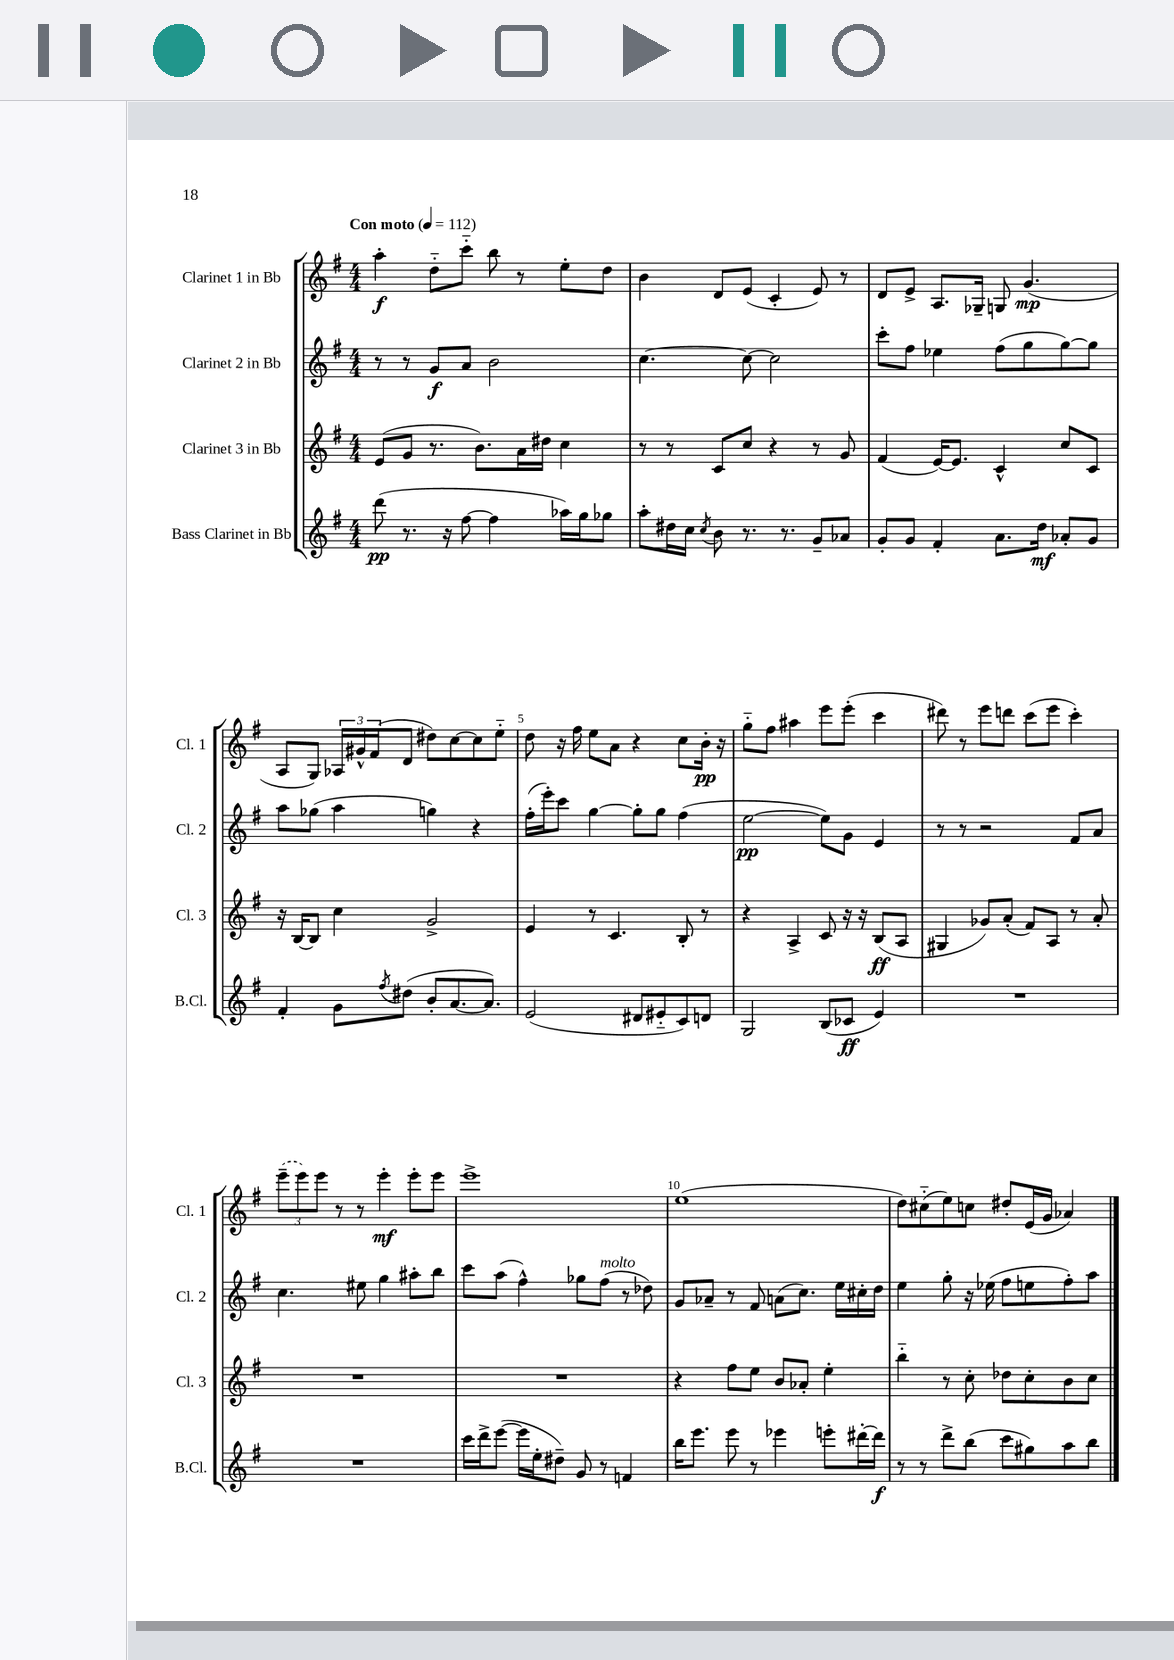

**kern	**kern	**kern	**kern
*staff4	*staff3	*staff2	*staff1
*clefG2	*clefG2	*clefG2	*clefG2
*k[f#]	*k[f#]	*k[f#]	*k[f#]
*M4/4	*M4/4	*M4/4	*M4/4
*MM112	*MM112	*MM112	*MM112
(8ddd	(8e	8r	4aa'
8.r	8g	8r	.
.	8.r	8g	8dd'~
16r	.	.	.
[8ff#	.	8a	8ccc'~
.	8.b)	.	.
4ff#]	.	2b	8bb
.	16a	.	8r
.	16dd#	.	.
16aa-)	4cc	.	8ee'
16gg	.	.	.
8gg-	.	.	8dd
=	=	=	=
8aa'	8r	[4.cc	4b
16dd#	8r	.	.
16cc	.	.	.
8qcc	.	.	.
8b	8c	.	8d
8.r	8cc	8cc_	(8e
.	4r	2cc]	4c'
8.r	.	.	.
8g~	8r	.	8e)
8a-	8g	.	8r
=	=	=	=
8g'	(4f#	8ccc'	8d
8g	.	8ff#	8e^
4f#'	[16e)	4ee-	8.A
.	8.e]	.	.
.	.	.	16G-~
8.a	4c^^	(8ff#	8G
.	.	8gg	(4.g
16dd	.	.	.
8a-'	8cc	[8gg)	.
8g	8c	8gg]	.
=	=	=	=
4f#'	16r	8aa	8A
.	[16B	.	.
.	8B]	(8gg-	8G)
8g	4cc	4aa	24A-
.	.	.	24g#^^
.	.	.	(24f#
8qff#	.	.	.
(8dd#	.	.	8d
8b'	2g^	4gg)	8dd#)
[8.a	.	.	[8cc
.	.	4r	8cc]
8.a])	.	.	.
.	.	.	8ee'~
=	=	=	=
(2e	4e	(16ff#'	8dd
.	.	16eee')	.
.	.	8ccc	16r
.	.	.	16ff#
.	8r	[4gg	8ee
.	4.c	.	8a
8d#	.	8gg']	4r
8e#'~	.	8gg	.
8c)	8B'	(4ff#	8cc
8d	8r	.	16b'
.	.	.	16r
=	=	=	=
2G	4r	[2ee	8gg'~
.	.	.	8ff#
.	4A^	.	4aa#
(8B	8c	8ee])	8eee
8c-	16r	8g	(8eee'
.	16r	.	.
4e)	(8B	4e	4ccc
.	8A	.	.
=	=	=	=
1r	4G#	8r	8ddd#)
.	.	8r	8r
.	8g-)	2r	8eee
.	(8a'	.	8ddd
.	8f#)	.	(8ccc
.	8A	.	8eee
.	8r	8f#	4ccc')
.	8a'	8a	.
=	=	=	=
1r	1r	4.cc	(12eee~
.	.	.	12eee)
.	.	.	12eee
.	.	.	8r
.	.	8ee#	8r
.	.	4gg	4eee'
.	.	8aa#'	8eee'
.	.	8bb	8eee
=	=	=	=
16ccc	1r	8ccc	1eee^
16ddd^	.	.	.
([8eee	.	(8aa	.
16eee]	.	4ff#^^)	.
16ee'	.	.	.
8dd#~)	.	.	.
8g	.	8gg-	.
8r	.	(8ff#	.
4f	.	8r	.
.	.	8dd-)	.
=	=	=	=
16bb	4r	8g	(1ee
8.eee	.	.	.
.	.	8a-~	.
8eee	8ff#	8r	.
8r	8ee	8f#	.
4eee-	8b	(8a	.
.	8a-'	8.cc)	.
8eee'	4ee'	.	.
.	.	16ee	.
[16ddd#'	.	16cc#'	.
16ddd#]	.	16dd	.
=	=	=	=
8r	4bb'~	4ee	8dd)
8r	.	.	(8cc#'~
8ddd^	8r	8gg'	8ee)
(8bb	8cc'	16r	8cc
.	.	(16ee-	.
8ccc	8dd-	8ff#	8dd#'
8gg#)	8cc'	8ee	(16e
.	.	.	16g
8aa	8b	8ff#')	4a-)
8bb	8cc	8aa	.
==	==	==	==
*-	*-	*-	*-
